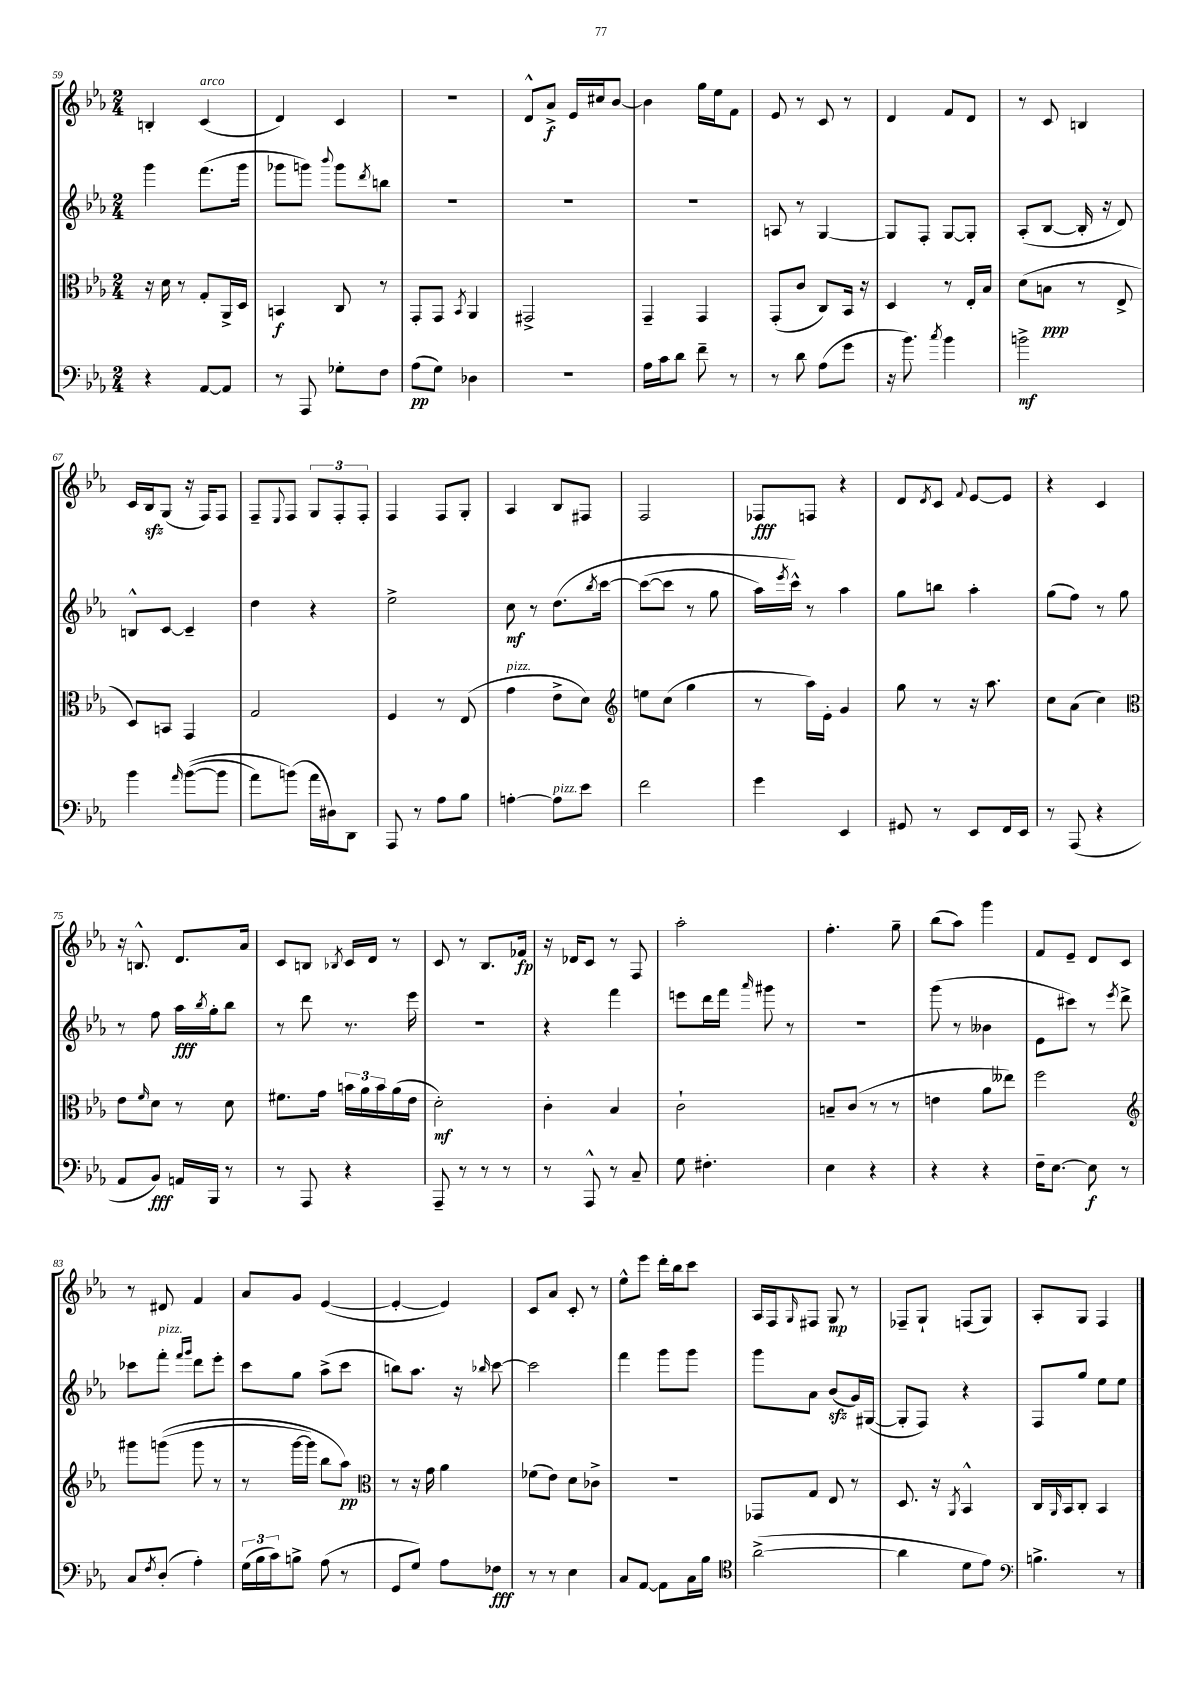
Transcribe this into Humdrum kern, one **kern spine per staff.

**kern	**kern	**kern	**kern
*staff4	*staff3	*staff2	*staff1
*clefF4	*clefC3	*clefG2	*clefG2
*k[b-e-a-]	*k[b-e-a-]	*k[b-e-a-]	*k[b-e-a-]
*M2/4	*M2/4	*M2/4	*M2/4
4r	16r	4ggg	4B'
.	16d	.	.
.	8r	.	.
[8AA-	8G'	(8.fff	(4c
8AA-]	16AA-^	.	.
.	16D	16ggg	.
=	=	=	=
8r	4BB	8ggg-	4d)
8AAA-	.	8ggg)	.
.	.	8qqbbb-	.
8G-'	8C	8ggg	4c
.	.	8qddd	.
8F	8r	8bb	.
=	=	=	=
(8A-	8GG'	2r	2r
8G)	8GG	.	.
.	8qBB-	.	.
4D-	4AA-	.	.
=	=	=	=
2r	2GG#^	2r	8d^^
.	.	.	8a-^
.	.	.	16e-
.	.	.	16cc#
.	.	.	[8b-
=	=	=	=
16A-	4GG~	2r	4b-]
16c	.	.	.
8d	.	.	.
8f~	4GG	.	16gg
.	.	.	16ee-
8r	.	.	8f
=	=	=	=
8r	(8GG'	8A	8e-
8d	8c	8r	8r
(8A-	8C)	[4G	8c
8g	16BB-	.	8r
.	16r	.	.
=	=	=	=
16r	4D	8G]	4d
8.b-)	.	.	.
.	.	8F'	.
8qcc	.	.	.
4b-	8r	[8G	8f
.	16E-'	8G']	8d
.	16B-	.	.
=	=	=	=
2b^	(8d	(8A-'	8r
.	8B	[8B-	8c
.	8r	16B-']	4B
.	.	16r	.
.	8E-^	8d)	.
=	=	=	=
4b-	8D)	8B^^	16c
.	.	.	16B-
.	8BB	[8c	(8G
16qqa-	.	.	.
&(([8b-	4GG	4c~]	16r
.	.	.	16F)
8b-]	.	.	8F
=	=	=	=
8a-)	2G	4dd	8F~
.	.	.	8qqE-
(8b&)	.	.	8F
16a-	.	4r	12G
16D#)	.	.	.
.	.	.	12F'
8DD	.	.	.
.	.	.	12F'
=	=	=	=
8AAA-	4F	2ee-^	4F
8r	.	.	.
8A-	8r	.	8F
8B-	(8E-	.	8G'
=	=	=	=
[4A'	4g	8cc	4A-
.	.	8r	.
8A]	8e-^	&(8.dd	8B-
8e-	8d)	.	8F#
.	.	8qbb-	.
.	.	[16ccc	.
=	=	=	=
*	*clefG2	*	*
2f	8ee	(8ccc_	2F
.	(8cc	8ccc]	.
.	4gg	8r	.
.	.	8gg	.
=	=	=	=
4g	8r	16aa-)	8F-
.	.	8qeee-	.
.	.	16ccc^^&)	.
.	16aa-)	8r	8F
.	16e-'	.	.
4EE-	4g	4aa-	4r
=	=	=	=
8GG#	8gg	8gg	8d
.	.	.	8qd
8r	8r	8bb	8c
.	.	.	8qqf
8EE-	16r	4aa-'	[8e-
.	8.aa-	.	.
16FF	.	.	8e-]
16EE-	.	.	.
=	=	=	=
8r	8cc	(8gg	4r
(8AAA-	(8a-	8ff)	.
4r	4cc)	8r	4c
.	.	8gg	.
=	=	=	=
*	*clefC3	*	*
8AA-	8e-	8r	16r
.	.	.	8.B^^
.	16qqf	.	.
8BB-)	8d	8ff	.
16AA	8r	16aa-	8.d
.	.	8qbb-	.
16BBB-	.	16gg'	.
8r	8d	8bb-	.
.	.	.	16a-
=	=	=	=
8r	8.f#	8r	8c
8AAA-	.	8ddd	8B
.	16g	.	.
.	.	.	8qB-
4r	24b	8.r	16c
.	24a-	.	.
.	.	.	16d
.	24b	.	.
.	(16a-	.	8r
.	16e-	16eee-	.
=	=	=	=
8AAA-~	2d')	2r	8c
8r	.	.	8r
8r	.	.	8.B-
8r	.	.	.
.	.	.	16f-
=	=	=	=
8r	4c'	4r	16r
.	.	.	16d-
8AAA-^^	.	.	8c
8r	4B-	4fff	8r
8C~	.	.	8F
=	=	=	=
8G	2c`	8eee	2aa-'
4.F#'	.	16ddd	.
.	.	16fff	.
.	.	16qqaaa-	.
.	.	8ggg#	.
.	.	8r	.
=	=	=	=
4E-	8B~	2r	4.ff'
.	(8c	.	.
4r	8r	.	.
.	8r	.	8gg~
=	=	=	=
4r	4e	(8ggg	(8bb-
.	.	8r	8aa-)
4r	8a-	4b--	4ggg
.	8ee--)	.	.
=	=	=	=
16F~	2ff	8e-	8f
[8.E-	.	.	.
.	.	8ccc#)	8e-~
8E-]	.	8r	8d
.	.	8qeee-	.
8r	.	8ddd^	8c
=	=	=	=
*	*clefG2	*	*
8C	8ggg#	8ccc-	8r
8qF	.	.	.
(8D'	&((8ggg	8fff'	8d#
.	.	16qqfff	.
.	.	16qqggg	.
4A-')	8ggg	8ddd	4f
.	8r	8eee-'	.
=	=	=	=
(24G	8r	8ccc	8a-
24B-	.	.	.
24c)	.	.	.
8B^	[16ggg	8gg	8g
.	16ggg])	.	.
(8A-	8bb-	(8aa-^	([4e-
8r	8aa-&)	8ccc	.
=	=	=	=
*	*clefC3	*	*
8GG	8r	8bb)	4e-'_
8G)	16r	8.aa-	.
.	16g	.	.
8A-	4a-	.	4e-])
.	.	16r	.
.	.	16qqbb-	.
8F-	.	[8ccc	.
=	=	=	=
8r	(8f-	2ccc]	8c
8r	8e-)	.	8a-
4E-	8d	.	8c'
.	8c-^	.	8r
=	=	=	=
8C	2r	4fff	8ee-^^
[8AA-	.	.	8eee-
8AA-]	.	8ggg	16ddd'
.	.	.	16bb-
16C	.	8ggg	8ccc
16B-	.	.	.
=	=	=	=
*clefC4	*	*	*
([2a-^	8GG-	8ggg	16A-
.	.	.	16F
.	.	.	16qqG
.	8G	8a-	8F#
.	8E-	(8b-	8G
.	8r	16g)	8r
.	.	([16G#	.
=	=	=	=
4a-]	8.D	8G#']	8F-~
.	.	8F)	8G`
.	16r	.	.
.	8qAA-	.	.
8d	4BB-^^	4r	(8F
8e-)	.	.	8G)
=	=	=	=
*clefF4	*	*	*
4.B^	16C	8F	8A-'
.	16qqAA-	.	.
.	16BB-	.	.
.	8C'	8gg	8G
.	4BB-	8ee-	4F
8r	.	8ee-	.
==	==	==	==
*-	*-	*-	*-
